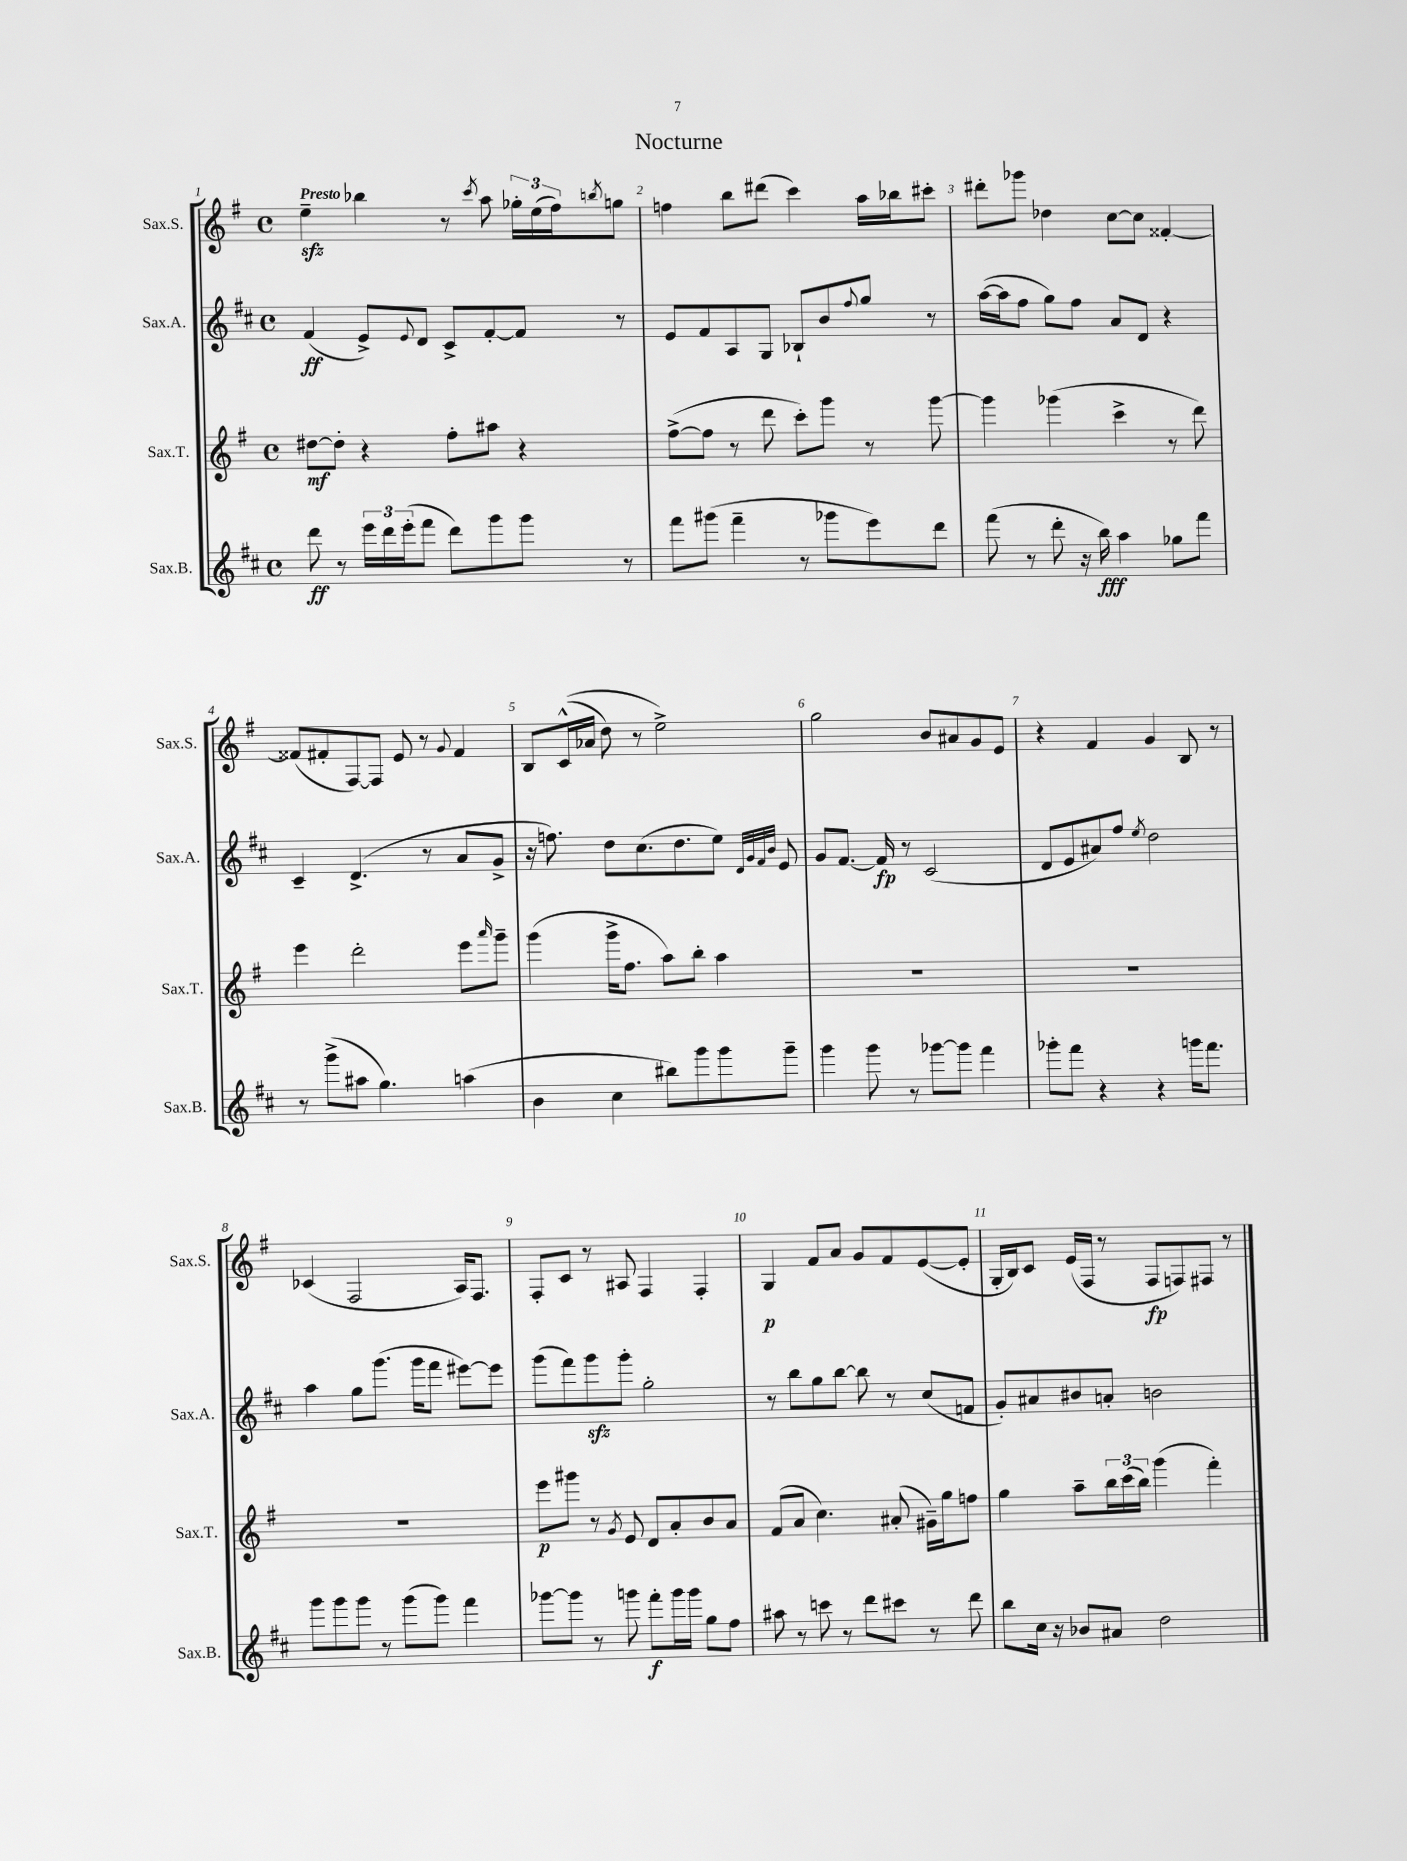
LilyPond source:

\header { title = "Nocturne" }
<<
\new StaffGroup <<
\new Staff = "s0" \with { instrumentName = "Sax.S." shortInstrumentName = "Sax.S." } {
    \clef treble \key g \major \defaultTimeSignature \time 4/4 \tempo "Presto"
    e''4--\sfz bes''4 r8 \acciaccatura { c'''8 } a''8 \tuplet 3/2 { ges''16-. e''16( fis''16) } \acciaccatura { b''8 } g''8 |
    f''4 b''8 dis'''8( c'''4) a''16 bes''16 cis'''8-. |
    dis'''8-. ges'''8 des''4 c''8~ c''8 fisis'4~-. |
    fisis'8( fis'8-. fis8~) fis8 e'8 r8 \appoggiatura { g'8 } fis'4 |
    b8 c'16-^(\( aes'16 d''8) r8 e''2->\) |
    g''2 b'8 ais'8 g'8 e'8 |
    r4 fis'4 g'4 b8 r8 |
    ces'4( fis2 a16) fis8. |
    fis8-. c'8 r8 ais8 fis4 fis4-. |
    g4\p fis'8 a'8 g'8 fis'8 e'8~( e'8-. |
    g16-. b16) c'8 e'16( fis16 r8 fis8\fp f8) fis8 r8 \bar "|." |
}
\new Staff = "s1" \with { instrumentName = "Sax.A." shortInstrumentName = "Sax.A." } {
    \clef treble \key d \major \defaultTimeSignature \time 4/4
    fis'4\ff( e'8->) \appoggiatura { e'8 } d'8 cis'8-> fis'8~-. fis'8 r8 |
    e'8 fis'8 a8 g8 bes8-! b'8 \appoggiatura { fis''8 } g''8 r8 |
    a''16~( a''16 fis''8 g''8) fis''8 a'8 d'8 r4 |
    cis'4-- d'4.->( r8 a'8 g'8-> |
    r16 f''8.) d''8 cis''8.( d''8. e''8) \grace { d'32 g'32 fis'32 b'32 } e'8 |
    g'8 fis'8.~ fis'16\fp r8 cis'2( |
    d'8 e'8 ais'8) fis''8 \acciaccatura { e''8 } d''2 |
    a''4 g''8 g'''8.( g'''16 fis'''8 eis'''8~) eis'''8 |
    g'''8( fis'''8) g'''8\sfz g'''8-. g''2-. |
    r8 b''8 g''8 b''8~ b''8 r8 cis''8( f'8 |
    g'8-.) ais'8 bis'8 a'8-. b'2 \bar "|." |
}
\new Staff = "s2" \with { instrumentName = "Sax.T." shortInstrumentName = "Sax.T." } {
    \clef treble \key g \major \defaultTimeSignature \time 4/4
    dis''8~\mf dis''8-. r4 fis''8-. ais''8 r4 |
    fis''8~->( fis''8 r8 d'''8 c'''8-.) g'''8 r8 g'''8~ |
    g'''4 ges'''4( c'''4-> r8 d'''8) |
    e'''4 d'''2-. e'''8 \grace { a'''16 } g'''8-- |
    g'''4( g'''16-> fis''8. a''8) b''8-. a''4 |
    R1 |
    R1 |
    R1 |
    e'''8\p gis'''8 r8 \acciaccatura { g'8 } e'8 d'8 a'8-. b'8 a'8 |
    fis'8( a'8 c''4.) ais'8-.( gis'16--) g''16 f''8 |
    g''4 a''8-- \tuplet 3/2 { b''16 c'''16( b''16) } g'''4( fis'''4-.) \bar "|." |
}
\new Staff = "s3" \with { instrumentName = "Sax.B." shortInstrumentName = "Sax.B." } {
    \clef treble \key d \major \defaultTimeSignature \time 4/4
    d'''8\ff r8 \tuplet 3/2 { e'''16 d'''16 e'''16-.( } fis'''8 d'''8) g'''8 g'''8 r8 |
    fis'''8 gis'''8( fis'''4-- r8 ges'''8 e'''8) d'''8 |
    fis'''8( r8 d'''8-. r16 b''16\fff) a''4 ges''8 fis'''8 |
    r8 g'''8->( ais''8 g''4.) a''4( |
    b'4 cis''4 bis''8) g'''8 g'''8 g'''8-- |
    g'''4 g'''8 r8 ges'''8~ ges'''8 fis'''4 |
    ges'''8-. fis'''8 r4 r4 g'''16 fis'''8. |
    g'''8 g'''8 g'''8 r8 g'''8( g'''8) fis'''4 |
    ges'''8~ ges'''8 r8 g'''8 fis'''8-.\f g'''16 g'''16 g''8 fis''8 |
    ais''8 r8 c'''8 r8 d'''8 cis'''8 r8 d'''8 |
    b''8 cis''16 r16 bes'8 ais'8 d''2 \bar "|." |
}
>>
>>
\layout { \context { \Score \override BarNumber.break-visibility = ##(#f #t #t) barNumberVisibility = #all-bar-numbers-visible } }
